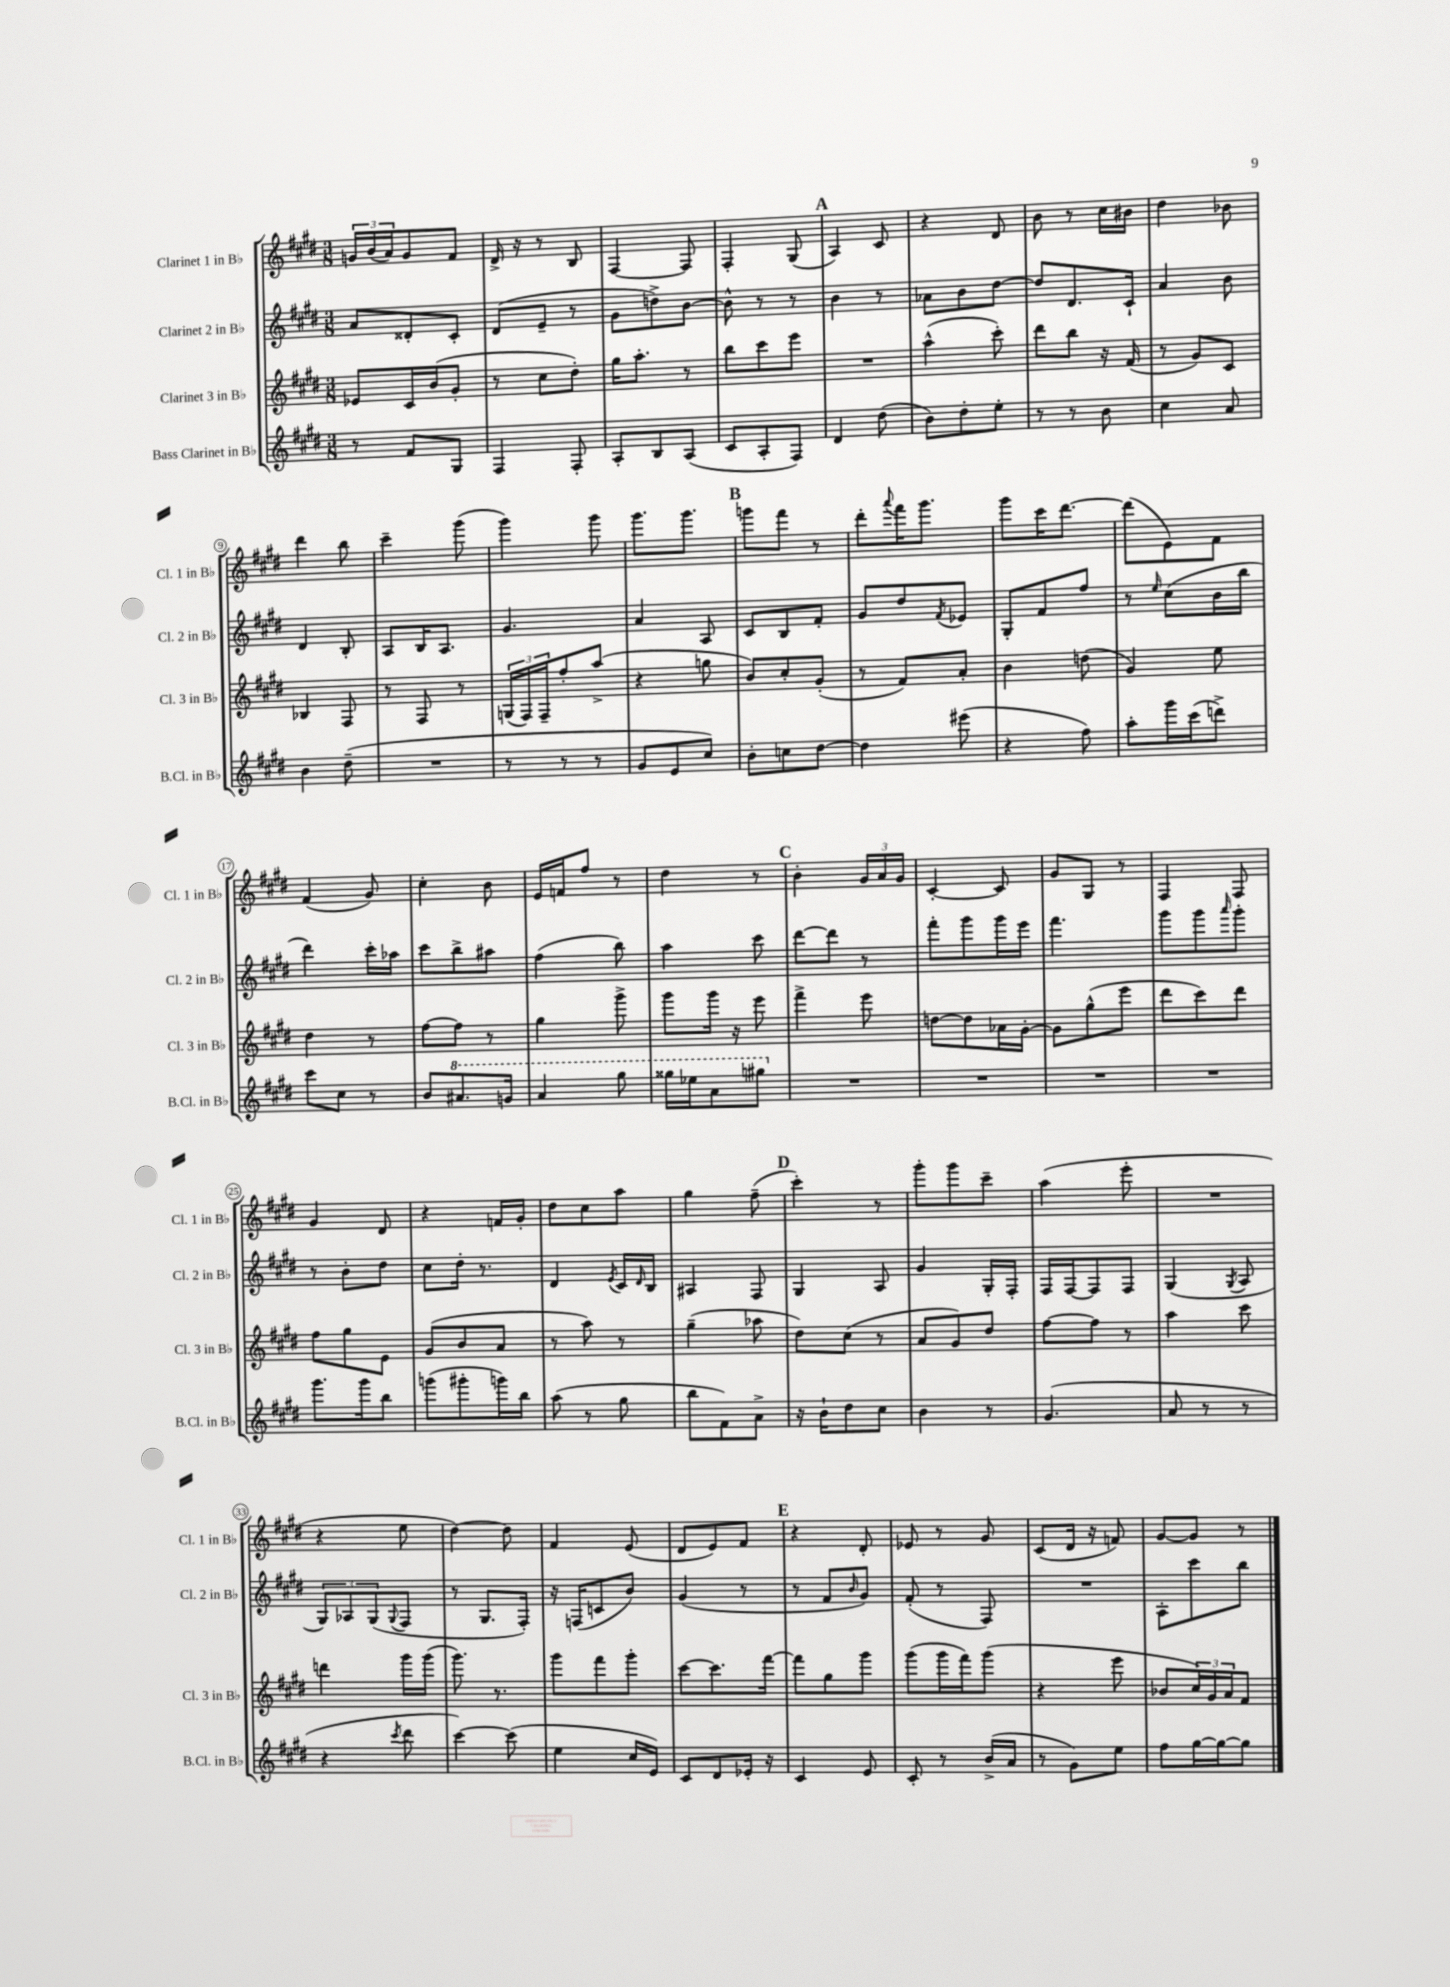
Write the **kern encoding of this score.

**kern	**kern	**kern	**kern
*staff4	*staff3	*staff2	*staff1
*clefG2	*clefG2	*clefG2	*clefG2
*k[f#c#g#d#]	*k[f#c#g#d#]	*k[f#c#g#d#]	*k[f#c#g#d#]
*M3/8	*M3/8	*M3/8	*M3/8
8r	8e-	8a	24g
.	.	.	(24b
.	.	.	24a)
8f#	16c#	8d##'	8g
.	(16b	.	.
8G#	8g#'	8c#'	8f#
=	=	=	=
4F#	8r	(8d#	16d#^
.	.	.	16r
.	8cc#	8e~	8r
8F#'	8dd#')	8r	8B
=	=	=	=
8A'	16gg#	8g#	[4F#
.	8.aa'	.	.
8B	.	8dd^)	.
(8A	8r	[8b	8F#]
=	=	=	=
8c#	8bb	8b^^]	4F#'
8A'	8ccc#	8r	.
8F#)	8eee	8r	(8G#
=	=	=	=
4d#	4.r	4b	4A)
(8dd#	.	8r	8c#
=	=	=	=
8b)	(4aa^^	8a-	4r
8dd#'	.	8b	.
8ee'	8ccc#')	[8dd#	8d#
=	=	=	=
8r	8ddd#	8dd#]	8b
8r	8bb	8.d#	8r
8b	16r	.	16cc#
.	(16f#	16c#`	16b#
=	=	=	=
4cc#	8r	4a	4dd#
.	8g#)	.	.
8a	8c#	8b	8b-
=	=	=	=
4b	4B-	4d#	4ddd#
(8dd#~	8F#	8B'	8bb
=	=	=	=
4.r	8r	8A	4ccc#~
.	8F#	16B	.
.	.	8.A	.
.	8r	.	(8ggg#
=	=	=	=
8r	(24G	4.g#	4ggg#)
.	24F#)	.	.
.	24F#~	.	.
8r	8ff#'	.	.
8r	(8aa^	.	8ggg#
=	=	=	=
8g#	4r	4a	8.ggg#
8e	.	.	.
.	.	.	8.ggg#
8cc#)	8gg	8A	.
=	=	=	=
8b'	8b)	8c#	8ggg
8cc	8cc#'	8B	8fff#
[8dd#	(8g#'	8f#'	8r
=	=	=	=
4dd#]	8r	8g#	8ddd#'
.	.	.	8qqaaa
.	8f#)	8dd#	16fff#
.	.	.	8.ggg#
.	.	8qf#	.
(8eee#	8a'	8e-	.
=	=	=	=
4r	4b	8G#'	8ggg#
.	.	8f#	16ccc#
.	.	.	[8.ddd#
8ff#)	(8dd	8ff#	.
=	=	=	=
8aa'	4g#)	8r	(8ddd#]
.	.	16qqee	.
16ggg#	.	(8cc#	8e)
(16ccc#	.	.	.
8ddd^)	8ee	16b	8f#
.	.	16bb	.
=	=	=	=
8ccc#	4dd#	4ddd#)	(4f#
8cc#	.	.	.
8r	8r	16ccc#'	8g#)
.	.	16aa-	.
=	=	=	=
8b	[8ff#	8ccc#	4cc#'
8.aa#	8ff#]	8bb^	.
.	8r	8aa#	8b
16gg	.	.	.
=	=	=	=
4aa	4gg#	(4ff#	16e
.	.	.	16f
.	.	.	8ff#
8ggg#	8ggg#^	8bb)	8r
=	=	=	=
16ggg##	8ggg#	4aa	4dd#
16eee-	.	.	.
8aa	16ggg#	.	.
.	16r	.	.
8ggg#	8eee	8ccc#	8r
=	=	=	=
4.r	4fff#^	[8ddd#	4b'
.	.	8ddd#]	.
.	8eee	8r	24g#
.	.	.	24a
.	.	.	24g#
=	=	=	=
4.r	[8dd	8fff#'	[4c#'
.	8dd]	8ggg#	.
.	16a-	16ggg#	8c#]
.	[16g#'	16eee	.
=	=	=	=
4.r	8g#]	4.fff#	8g#
.	(8gg#^^	.	8G#
.	8eee	.	8r
=	=	=	=
4.r	8ddd#	8ggg#	4F#
.	8ccc#)	8ggg#	.
.	.	16qqaaa	.
.	8ddd#	8ggg#'	8F#
=	=	=	=
8.ggg#	8ff#	8r	4g#
.	8gg#	8b'	.
16ggg#	.	.	.
8bb	8e	8dd#	8d#
=	=	=	=
(8ggg	(8g#	8cc#	4r
8ggg#'	8b	16dd#'	.
.	.	8.r	.
16ggg)	8a	.	16f
16bb	.	.	16g#'
=	=	=	=
(8aa	8r	4d#	8dd#
8r	8aa)	.	8cc#
.	.	8qe	.
8gg#	8r	16c#	8aa
.	.	16qqd#	.
.	.	16B	.
=	=	=	=
8bb	(4gg#~	4A#	4gg#
8f#)	.	.	.
8a^	8aa-	8F#	(8ff#~
=	=	=	=
16r	8dd#)	4G#	4ccc#')
16b`	.	.	.
8dd#	(8cc#	.	.
8cc#	8r	8A	8r
=	=	=	=
4b	8a	4g#	8ggg#'
.	8g#)	.	8ggg#
8r	8dd#	16G#'	8ccc#~
.	.	16F#'	.
=	=	=	=
(4.g#	[8ff#	16F#	(4aa
.	.	[16F#	.
.	8ff#]	8F#]	.
.	8r	8F#	8eee'
=	=	=	=
8a	4aa	(4G#	4.r
8r	.	.	.
.	.	8qG#	.
8r	8ccc#	8A	.
=	=	=	=
4r	4ddd	12G#)	4r
.	.	12A-	.
.	.	(12G#	.
8qccc#	.	8qqG#	.
8ddd#	16ggg#	8F#	8ee
.	(16ggg#	.	.
=	=	=	=
[4ccc#)	8.ggg#)	8r	[4dd#)
.	.	8.G#	.
.	8.r	.	.
(8ccc#]	.	.	8dd#]
.	.	16F#')	.
=	=	=	=
4ee	8ggg#	16r	4f#
.	.	(16F	.
.	8fff#	8c	.
16cc#	8ggg#'	8b)	(8e
16e)	.	.	.
=	=	=	=
8c#	[8ccc#	(4g#	8d#
8d#	8.ccc#]	.	8e)
16e-'	.	8r	8f#
16r	[16fff#	.	.
=	=	=	=
4c#	8fff#]	8r	4r
.	8gg#	8f#	.
.	.	16qqb	.
8e	8ggg#	8g#)	8d#'
=	=	=	=
8c#'	(8ggg#	(8f#'	8e-
8r	16ggg#	8r	8r
.	16fff#)	.	.
(16b^	(8ggg#	8F#)	8g#
16a	.	.	.
=	=	=	=
8r	4r	4.r	(8c#
8g#)	.	.	16d#
.	.	.	16r
8ee	8eee	.	8f)
=	=	=	=
8ff#	8b-	8A'	[8g#
[16gg#	24cc#)	8ccc#	8g#]
.	24g#	.	.
16gg#_	.	.	.
.	24a	.	.
8gg#]	8f#	8bb	8r
==	==	==	==
*-	*-	*-	*-
